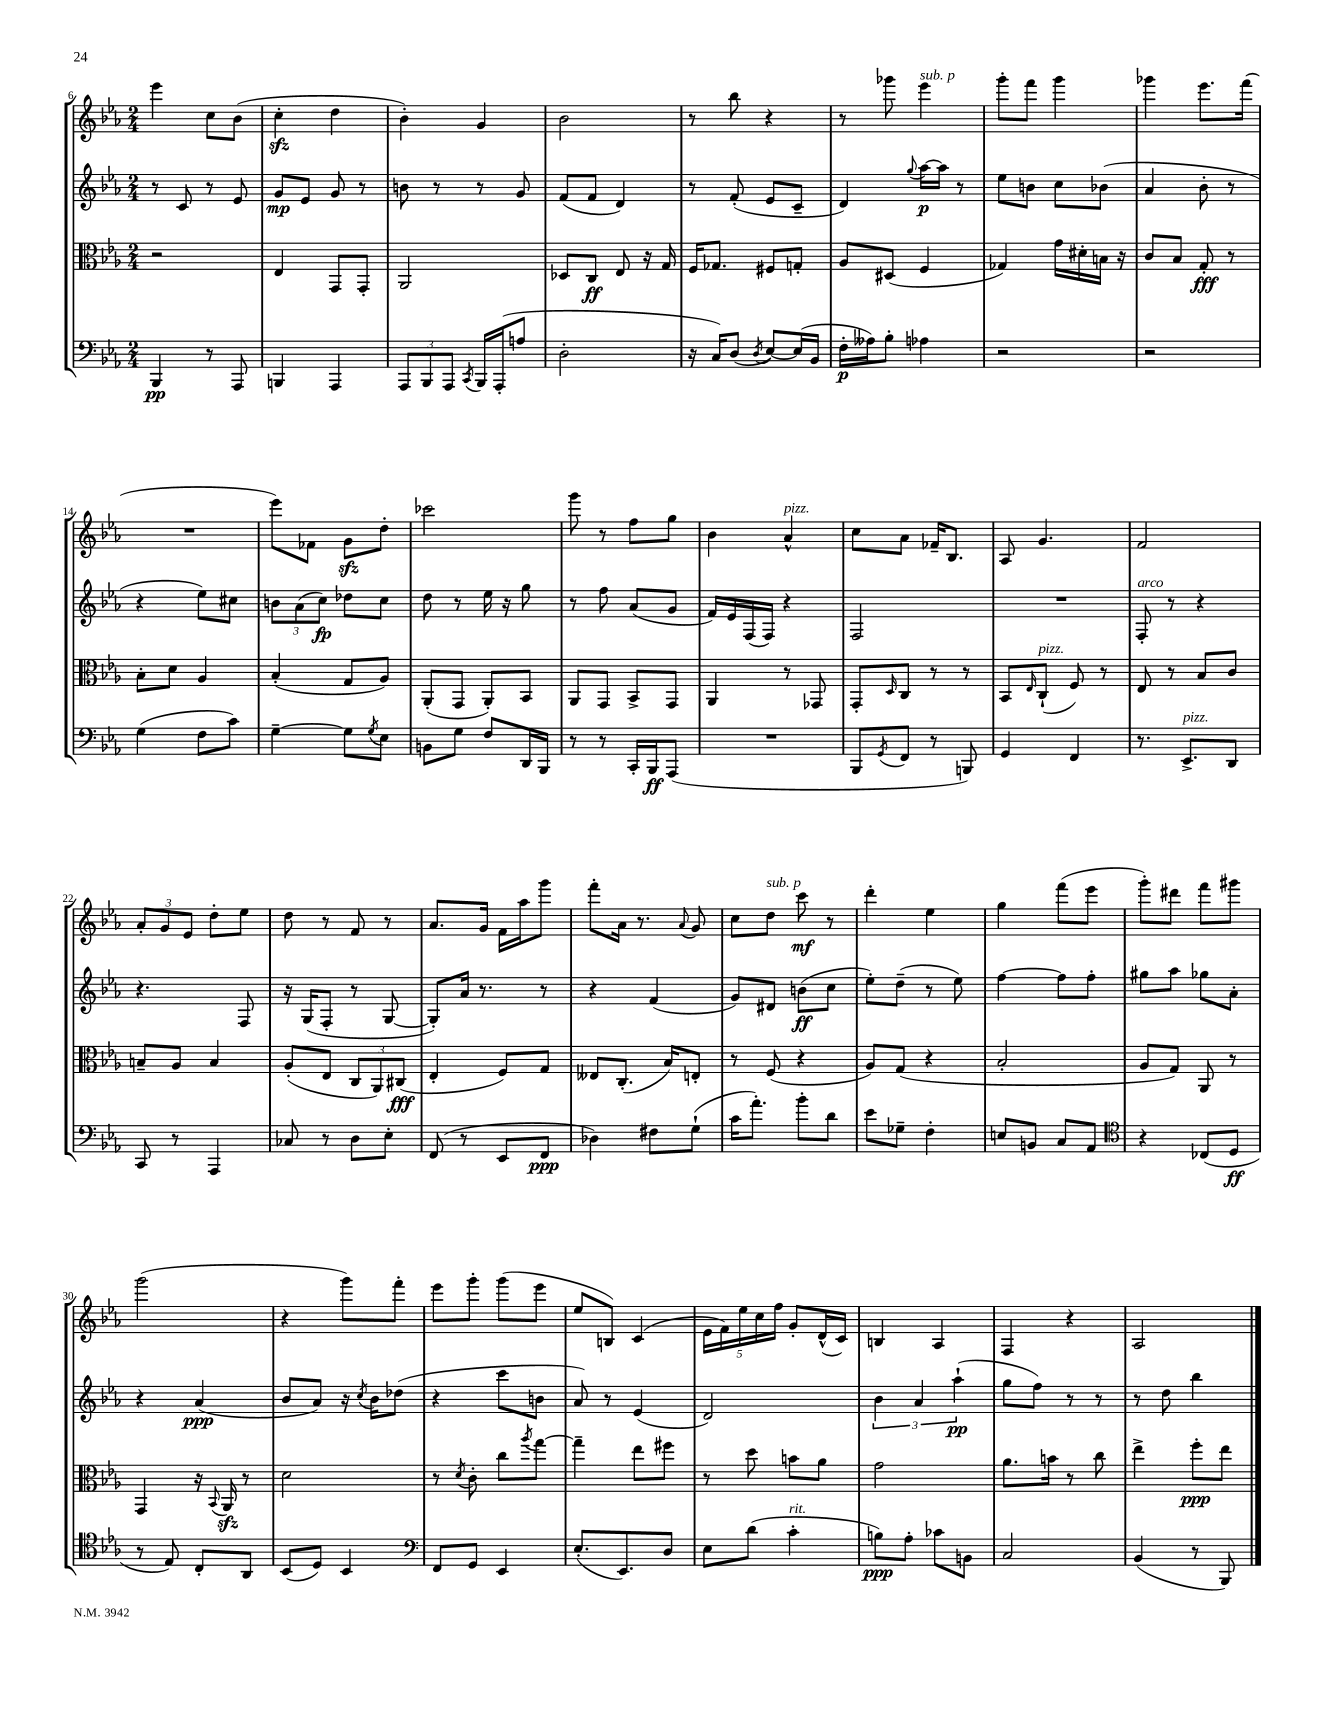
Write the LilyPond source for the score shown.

<<
\new StaffGroup <<
\new Staff = "s0" {
    \clef treble \key ees \major \numericTimeSignature \time 2/4
    ees'''4 c''8 bes'8( |
    c''4-.\sfz d''4 |
    bes'4-.) g'4 |
    bes'2 |
    r8 bes''8 r4 |
    r8 ges'''8 ees'''4^\markup { \italic "sub. p" } |
    g'''8-. f'''8 g'''4 |
    ges'''4 ees'''8. f'''16( |
    R2 |
    ees'''8) fes'8 g'8\sfz d''8-. |
    ces'''2 |
    g'''8 r8 f''8 g''8 |
    bes'4 aes'4-^^\markup { \italic "pizz." } |
    c''8 aes'8 fes'16-- bes8. |
    aes8 g'4. |
    f'2 |
    \tuplet 3/2 { aes'8-. g'8 ees'8 } d''8-. ees''8 |
    d''8 r8 f'8 r8 |
    aes'8. g'16 f'16 aes''16 g'''8 |
    f'''8-. aes'16 r8. \appoggiatura { aes'8 } g'8 |
    c''8 d''8^\markup { \italic "sub. p" } c'''8\mf r8 |
    d'''4-. ees''4 |
    g''4 f'''8( ees'''8 |
    g'''8-.) dis'''8 f'''8 gis'''8 |
    g'''2( |
    r4 g'''8) f'''8-. |
    ees'''8 g'''8-. g'''8( ees'''8 |
    ees''8 b8) c'4( |
    \tuplet 5/4 { ees'16 f'16) ees''16 c''16 f''16 } g'8-. d'16-^( c'16) |
    b4 aes4 |
    f4 r4 |
    aes2 \bar "|." |
}
\new Staff = "s1" {
    \clef treble \key ees \major \numericTimeSignature \time 2/4
    r8 c'8 r8 ees'8 |
    g'8\mp ees'8 g'8 r8 |
    b'8 r8 r8 g'8 |
    f'8( f'8 d'4) |
    r8 f'8-.( ees'8 c'8-- |
    d'4) \appoggiatura { g''8 } aes''16~\p aes''16 r8 |
    ees''8 b'8 c''8 bes'8( |
    aes'4 bes'8-. r8 |
    r4 ees''8) cis''8 |
    \tuplet 3/2 { b'8 aes'8( c''8\fp) } des''8 c''8 |
    d''8 r8 ees''16 r16 g''8 |
    r8 f''8 aes'8( g'8 |
    f'16) ees'16 f16( f16) r4 |
    f2 |
    R2 |
    f8-.^\markup { \italic "arco" } r8 r4 |
    r4. f8 |
    r16 g16( f8-. r8 g8~ |
    g8-.) aes'16 r8. r8 |
    r4 f'4( |
    g'8) dis'8 b'8\ff( c''8 |
    ees''8-.) d''8--( r8 ees''8) |
    f''4~ f''8 f''8-. |
    gis''8 aes''8 ges''8 aes'8-. |
    r4 aes'4\ppp( |
    bes'8 aes'8) r16 \acciaccatura { c''8 } bes'16 des''8( |
    r4 c'''8 b'8 |
    aes'8) r8 ees'4( |
    d'2) |
    \tuplet 3/2 { bes'4 aes'4 aes''4-!\pp( } |
    g''8 f''8) r8 r8 |
    r8 d''8 bes''4 \bar "|." |
}
\new Staff = "s2" {
    \clef alto \key ees \major \numericTimeSignature \time 2/4
    r2 |
    ees4 g,8 g,8-. |
    aes,2 |
    des8 c8\ff ees8 r16 g16 |
    f16 ges8. fis8 g8-. |
    aes8 dis8( f4 |
    ges4) g'16 dis'16-. b16 r16 |
    c'8 bes8 g8-.\fff r8 |
    bes8-. d'8 aes4 |
    bes4-.( g8 aes8) |
    aes,8-.( g,8 aes,8-.) bes,8 |
    aes,8 g,8 bes,8-> g,8 |
    aes,4 r8 ges,8 |
    g,8-. \grace { d16 } c8 r8 r8 |
    bes,8 \grace { ees16 } c8-!^\markup { \italic "pizz." }( f8) r8 |
    ees8 r8 bes8 c'8 |
    b8-- aes8 b4 |
    aes8-.( ees8 \tuplet 3/2 { c8 aes,8) cis8\fff( } |
    ees4-. f8) g8 |
    eeses8 c8.-.( bes16) e8-. |
    r8 f8( r4 |
    aes8) g8( r4 |
    bes2-. |
    aes8 g8) aes,8 r8 |
    g,4 r16 \appoggiatura { bes,8 } aes,16\sfz r8 |
    d'2 |
    r8 \acciaccatura { d'8 } c'8-. c''8 \acciaccatura { aes''8 } g''8~ |
    g''4-- ees''8 fis''8 |
    r8 d''8 b'8 aes'8 |
    g'2 |
    aes'8. b'16 r8 c''8 |
    ees''4-> f''8-.\ppp ees''8 \bar "|." |
}
\new Staff = "s3" {
    \clef bass \key ees \major \numericTimeSignature \time 2/4
    bes,,4\pp r8 aes,,8 |
    b,,4 aes,,4 |
    \tuplet 3/2 { aes,,8 bes,,8 aes,,8 } \acciaccatura { c,8 } bes,,16 aes,,16-.( a8 |
    d2-. |
    r16 c16) d8( \acciaccatura { d8 } ees8~) ees16( bes,16 |
    f16-.\p aeses16) bes8-. aes4 |
    r2 |
    r2 |
    g4( f8 c'8) |
    g4~-- g8 \acciaccatura { g8 } ees8 |
    b,8 g8 f8 d,16 bes,,16 |
    r8 r8 c,16-. bes,,16\ff aes,,8( |
    R2 |
    bes,,8 \acciaccatura { g,8 } f,8 r8 b,,8) |
    g,4 f,4 |
    r8. ees,8.->^\markup { \italic "pizz." } d,8 |
    c,8 r8 aes,,4 |
    ces8 r8 d8 ees8-. |
    f,8( r8 ees,8 f,8\ppp |
    des4) fis8 g8-!( |
    c'16 aes'8.-.) bes'8-. d'8 |
    ees'8 ges8-- f4-. |
    e8 b,8 c8 aes,8 |
    \clef tenor r4 ces8( d8\ff |
    r8 ees8) c8-. aes,8 |
    bes,8( d8) bes,4 |
    \clef bass f,8 g,8 ees,4 |
    ees8.-.( ees,8.) d8 |
    ees8 d'8( c'4-.^\markup { \italic "rit." } |
    b8\ppp) aes8-. ces'8 b,8 |
    c2 |
    bes,4( r8 bes,,8) \bar "|." |
}
>>
>>
\layout { \context { \Score currentBarNumber = #6 } }
